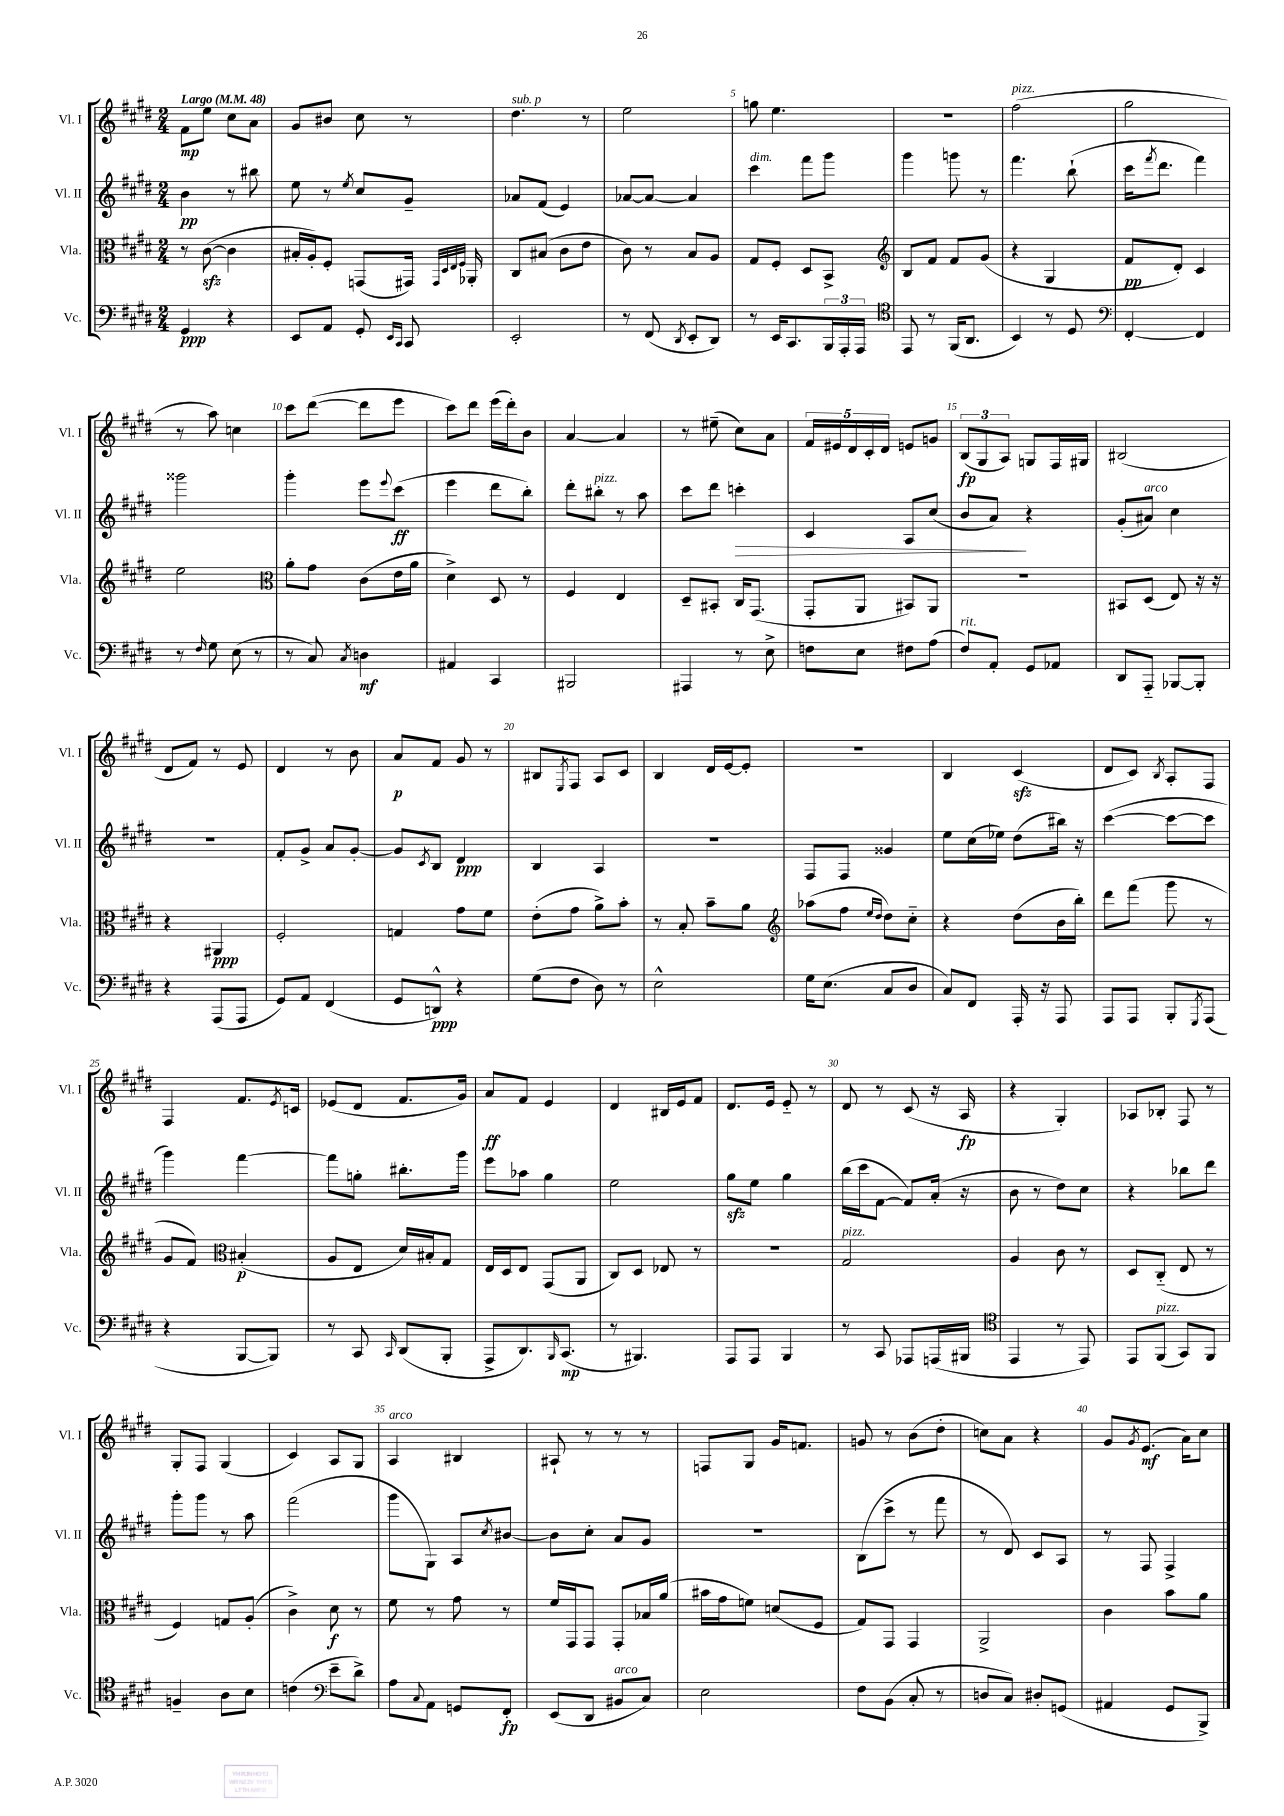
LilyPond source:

<<
\new StaffGroup <<
\new Staff = "s0" \with { instrumentName = "Vl. I" shortInstrumentName = "Vl. I" } {
    \clef treble \key e \major \numericTimeSignature \time 2/4 \tempo "Largo" 4 = 48
    fis'8\mp e''8 cis''8 a'8 |
    gis'8 bis'8 cis''8 r8 |
    dis''4.^\markup { \italic "sub. p" } r8 |
    e''2 |
    g''8 e''4. |
    R2 |
    fis''2^\markup { \italic "pizz." }( |
    gis''2 |
    r8 a''8) c''4 |
    cis'''8 dis'''8~( dis'''8 e'''8 |
    cis'''8) dis'''8 e'''16( dis'''16-.) b'8 |
    a'4~ a'4 |
    r8 eis''8--( cis''8) a'8 |
    \tuplet 5/4 { fis'16 eis'16 dis'16 cis'16-. dis'16 } e'8 g'8 |
    \tuplet 3/2 { b8\fp( gis8 a8) } g8 fis16 gis16 |
    bis2( |
    dis'8 fis'8) r8 e'8 |
    dis'4 r8 b'8 |
    a'8\p fis'8 gis'8 r8 |
    bis8 \acciaccatura { e8 } fis8 a8 cis'8 |
    b4 dis'16 e'16~ e'8-. |
    r2 |
    b4 cis'4\sfz( |
    dis'8 cis'8) \acciaccatura { b8 } a8-. fis8 |
    fis4 fis'8. \acciaccatura { e'8 } c'16 |
    ees'8( dis'8 fis'8. gis'16) |
    a'8\ff fis'8 e'4 |
    dis'4 bis16 e'16 fis'8 |
    dis'8. e'16 e'8-_ r8 |
    dis'8 r8 cis'8( r16 a16\fp |
    r4 gis4-.) |
    aes8 bes8-. fis8 r8 |
    gis8-. fis8 gis4( |
    cis'4) a8 gis8 |
    a4^\markup { \italic "arco" } bis4 |
    ais8-! r8 r8 r8 |
    f8 gis8 gis'16 f'8. |
    g'8 r8 b'8( dis''8-. |
    c''8) a'8 r4 |
    gis'8 \acciaccatura { gis'8 } e'8.\mf( a'16) cis''8 \bar "|." |
}
\new Staff = "s1" \with { instrumentName = "Vl. II" shortInstrumentName = "Vl. II" } {
    \clef treble \key e \major \numericTimeSignature \time 2/4
    b'4\pp r8 bis''8 |
    e''8 r8 \acciaccatura { e''8 } cis''8 gis'8-- |
    aes'8 fis'8( e'4) |
    aes'8~ aes'8~ aes'4 |
    cis'''4^\markup { \italic "dim." } fis'''8 gis'''8 |
    gis'''4 g'''8 r8 |
    fis'''4. b''8-!( |
    cis'''16 \acciaccatura { fis'''8 } dis'''8. fis'''4) |
    gisis'''2 |
    gis'''4-. e'''8 \appoggiatura { e'''8 } cis'''8\ff( |
    e'''4 dis'''8 b''8-.) |
    dis'''8-. bis''8-.^\markup { \italic "pizz." } r8 a''8 |
    cis'''8 dis'''8 c'''4-.\> |
    cis'4 a8 cis''8( |
    b'8 a'8\!) r4 |
    gis'8-.( ais'8^\markup { \italic "arco" }) cis''4 |
    R2 |
    fis'8-. gis'8-> a'8 gis'8~-. |
    gis'8 \acciaccatura { cis'8 } b8 dis'4\ppp |
    b4 a4 |
    R2 |
    fis8 fis8 gisis'4 |
    e''8 cis''16( ees''16) dis''8( bis''16) r16 |
    cis'''4~( cis'''8~ cis'''8 |
    gis'''4) fis'''4~ |
    fis'''8 g''8-. bis''8.-. gis'''16 |
    e'''8 aes''8 gis''4 |
    e''2 |
    gis''8\sfz e''8 gis''4 |
    b''16( cis'''16 fis'8~ fis'8) a'16-.( r16 |
    b'8 r8 dis''8) cis''8 |
    r4 bes''8 dis'''8 |
    gis'''8-. gis'''8 r8 a''8 |
    fis'''2( |
    gis'''8 gis8) a8 \acciaccatura { cis''8 } bis'8~ |
    bis'8 cis''8-. a'8 gis'8 |
    R2 |
    b8( cis'''8-> r8 fis'''8 |
    r8 dis'8) cis'8 a8 |
    r8 fis8 fis4-> \bar "|." |
}
\new Staff = "s2" \with { instrumentName = "Vla." shortInstrumentName = "Vla." } {
    \clef alto \key e \major \numericTimeSignature \time 2/4
    r8 cis'8~\sfz( cis'4 |
    bis16-. a16-.) fis8-. g,8( gis,16) \grace { gis,32 dis32 e32 fis32 } aes,16-. |
    cis8 bis8( cis'8 e'8 |
    cis'8) r8 b8 a8 |
    gis8 fis8-. dis8 b,8-> |
    \clef treble b8 fis'8 fis'8 gis'8( |
    r4 gis4 |
    fis'8\pp dis'8-.) cis'4 |
    e''2 |
    \clef alto a'8-. gis'8 cis'8( e'16 a'16 |
    dis'4->) dis8 r8 |
    fis4 e4 |
    dis8-- bis,8-. cis16 gis,8.( |
    gis,8-. a,8 bis,8) a,8 |
    R2 |
    bis,8 dis8( e8) r16 r16 |
    r4 ais,4\ppp |
    fis2-. |
    g4 gis'8 fis'8 |
    e'8-.( gis'8 a'8->) b'8-. |
    r8 b8-. b'8-- a'8 |
    \clef treble aes''8( fis''8 \grace { e''16 dis''16 } dis''8) cis''8-_ |
    r4 dis''8( b'16 b''16-.) |
    dis'''8 fis'''8( gis'''8 r8 |
    gis'8 fis'8) \clef alto bis4-.\p( |
    a8 e8 dis'16) bis16-. gis8 |
    e16 dis16 e8 gis,8( a,8 |
    cis8) dis8 ees8 r8 |
    R2 |
    gis2^\markup { \italic "pizz." } |
    a4 cis'8 r8 |
    dis8 cis8-_( e8 r8 |
    fis4) g8 a8-.( |
    cis'4->) dis'8\f r8 |
    fis'8 r8 gis'8 r8 |
    fis'16 gis,16 gis,8 gis,8-. bes16 a'16( |
    bis'16 gis'16 f'8) d'8( fis8 |
    gis8) gis,8 gis,4 |
    a,2-> |
    cis'4 b'8 a'8 \bar "|." |
}
\new Staff = "s3" \with { instrumentName = "Vc." shortInstrumentName = "Vc." } {
    \clef bass \key e \major \numericTimeSignature \time 2/4
    gis,4\ppp r4 |
    e,8 a,8 gis,8-. \grace { e,16 cis,16 } cis,8 |
    e,2-. |
    r8 fis,8( \acciaccatura { dis,8 } e,8-. dis,8) |
    r8 e,16 cis,8. \tuplet 3/2 { b,,16 a,,16-. a,,16 } |
    \clef tenor e,8 r8 fis,16( a,8. |
    b,4) r8 dis8 |
    \clef bass fis,4~-. fis,4 |
    r8 \grace { fis16 } gis8 e8( r8 |
    r8 cis8) \acciaccatura { cis8 } d4\mf |
    ais,4 cis,4 |
    bis,,2 |
    ais,,4 r8 e8-> |
    f8 e8 fis8 a8( |
    fis8^\markup { \italic "rit." }) a,8-. gis,8 aes,8 |
    dis,8 a,,8-_ bes,,8~ bes,,8-. |
    r4 a,,8( a,,8 |
    gis,8) a,8 fis,4( |
    gis,8 d,8-^\ppp) r4 |
    gis8( fis8 dis8) r8 |
    e2-^ |
    gis16 e8.( cis8 dis8 |
    cis8) fis,8 a,,16-. r16 a,,8 |
    a,,8 a,,8 b,,8-. \acciaccatura { gis,,8 } a,,8( |
    r4 b,,8~ b,,8) |
    r8 cis,8 \grace { cis,16 } dis,8( b,,8-. |
    a,,8-> dis,8.) \grace { b,,16 } cis,8.\mp( |
    r8 bis,,4.) |
    a,,8 a,,8 b,,4 |
    r8 cis,8 aes,,8 a,,16( bis,,16 |
    \clef tenor e,4 r8 e,8) |
    e,8 fis,8^\markup { \italic "pizz." }( gis,8) fis,8 |
    f4-- a8 b8 |
    c'4( \clef bass e'8-- dis'8->) |
    a8 \appoggiatura { cis8 } a,8 g,8 fis,8-.\fp |
    e,8( dis,8 bis,8^\markup { \italic "arco" } cis8) |
    e2 |
    fis8 b,8( cis8-. r8 |
    d8 cis8) dis8-. g,8( |
    ais,4 gis,8 b,,8->) \bar "|." |
}
>>
>>
\layout { \context { \Score \override BarNumber.break-visibility = ##(#f #t #t) barNumberVisibility = #(every-nth-bar-number-visible 5) } }
